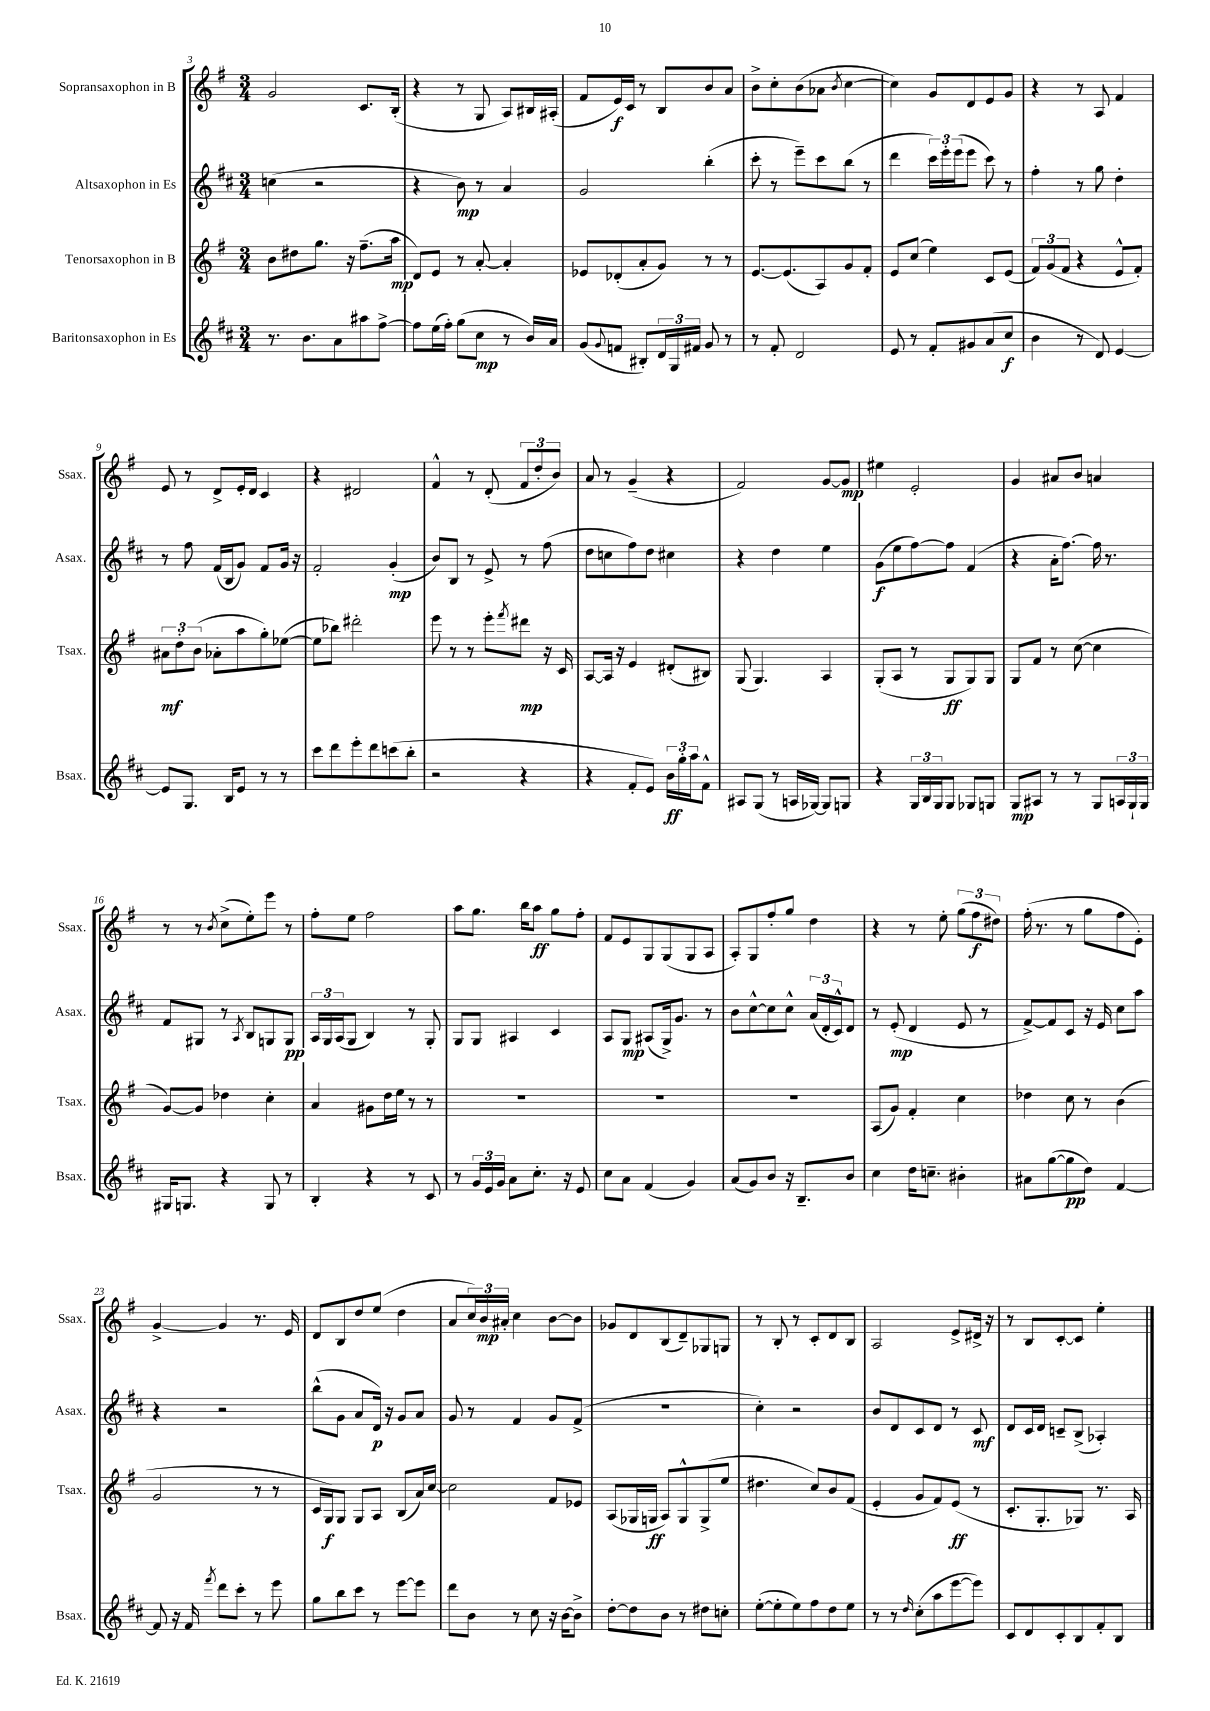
<<
\new StaffGroup <<
\new Staff = "s0" \with { instrumentName = "Sopransaxophon in B" shortInstrumentName = "Ssax." } {
    \clef treble \key g \major \numericTimeSignature \time 3/4
    g'2 c'8. b16-.( |
    r4 r8 g8 a8) bis16 ais16-.( |
    fis'8 e'16\f) c'16 r8 b8 b'8 a'8 |
    b'8-> c''8-. b'8( aes'8 \acciaccatura { b'8 } c''4~ |
    c''4) g'8 d'8 e'8 g'8 |
    r4 r8 a8 fis'4 |
    e'8 r8 d'8-> e'16-. d'16 c'4 |
    r4 dis'2 |
    fis'4-^ r8 d'8-.( \tuplet 3/2 { fis'8 d''8-. b'8) } |
    a'8 r8 g'4--( r4 |
    fis'2) g'8~ g'8\mp |
    eis''4 e'2-. |
    g'4 ais'8 b'8 a'4 |
    r8 r8 \acciaccatura { b'8 } c''8->( e''8-.) e'''8 r8 |
    fis''8-. e''8 fis''2 |
    a''8 g''8. b''16 a''8\ff g''8 fis''8-. |
    fis'8 e'8 g8 g8( g8 a8 |
    a8-.) g8 fis''8-. g''8 d''4 |
    r4 r8 e''8-. \tuplet 3/2 { g''8( fis''8\f dis''8) } |
    fis''16-.( r8. r8 g''8 fis''8 e'8-.) |
    g'4~-> g'4 r8. e'16 |
    d'8 b8 d''8 e''8( d''4 |
    a'8 \tuplet 3/2 { c''16) b'16\mp ais'16-. } c''4 b'8~ b'8 |
    ges'8 d'8 b8( d'8--) ges8 g8 |
    r8 b8-. r8 c'8-. d'8 b8 |
    a2 e'8-> dis'16-> r16 |
    r8 b8 c'8~-. c'8 e''4-. \bar "|." |
}
\new Staff = "s1" \with { instrumentName = "Altsaxophon in Es" shortInstrumentName = "Asax." } {
    \clef treble \key d \major \numericTimeSignature \time 3/4
    c''4( r2 |
    r4 b'8\mp) r8 a'4 |
    g'2 b''4-.( |
    cis'''8-. r8 e'''8--) cis'''8 b''8( r8 |
    d'''4 \tuplet 3/2 { cis'''16) e'''16-. e'''16( } e'''8 cis'''8) r8 |
    fis''4-. r8 g''8 d''4-. |
    r8 fis''8 fis'16( b16 g'8) fis'8 g'16 r16 |
    fis'2-. g'4-.\mp( |
    b'8) b8 r8 e'8-> r8 fis''8( |
    d''8 c''8 fis''8) d''8 cis''4 |
    r4 d''4 e''4 |
    g'8\f( e''8 fis''8~) fis''8 fis'4( |
    r4 a'16-. fis''8.~) fis''16 r8. |
    fis'8 gis8 r8 \acciaccatura { a8 } b8 g8 g8\pp |
    \tuplet 3/2 { a16 g16 a16( } g8 b4) r8 g8-. |
    g8 g8 ais4 cis'4 |
    a8 g8\mp ais8( g16->) g'8. r8 |
    b'8 cis''8~-^ cis''8 cis''8-^ \tuplet 3/2 { a'16( d'16-. cis'16-^) } d'8 |
    r8 e'8-.\mp( d'4 e'8 r8 |
    fis'8~->) fis'8 cis'8 r16 e'16 cis''8 a''8 |
    r4 r2 |
    b''8-^( g'8 a'8 d'16\p) r16 g'8 a'8 |
    g'8 r8 fis'4 g'8 fis'8->( |
    R2. |
    cis''4-.) r2 |
    b'8 d'8 cis'8 d'8 r8 cis'8\mf |
    d'8 cis'16 d'16 c'8-- b8->( aes4-.) \bar "|." |
}
\new Staff = "s2" \with { instrumentName = "Tenorsaxophon in B" shortInstrumentName = "Tsax." } {
    \clef treble \key g \major \numericTimeSignature \time 3/4
    b'8 dis''8 g''8. r16 fis''8.--( a''16\mp |
    d'8) e'8 r8 a'8~-. a'4-. |
    ees'8 des'8-.( a'8-. g'8) r8 r8 |
    e'8.~ e'8.( a8) g'8 fis'8-. |
    e'8 c''8( e''4) c'8 e'8( |
    \tuplet 3/2 { fis'8) g'8( fis'8 } r4 e'8-^ fis'8-.) |
    \tuplet 3/2 { ais'8\mf d''8-. b'8( } aes'8-. a''8 g''8-.) ees''8~( |
    ees''8 bes''8) dis'''2-. |
    e'''8 r8 r8 e'''8-. \acciaccatura { fis'''8 } dis'''8\mp r16 c'16 |
    a8~ a16 r16 e'4 dis'8-.( bis8) |
    g8( g4.) a4 |
    g8-.( a8 r8 g8\ff g8) g8 |
    g8 fis'8 r8 c''8~( c''4 |
    g'8~) g'8 des''4 c''4-. |
    a'4 gis'8 d''16 e''16 r8 r8 |
    R2. |
    R2. |
    R2. |
    a8( g'8) fis'4-. c''4 |
    des''4 c''8 r8 b'4( |
    g'2 r8 r8 |
    c'16 g16\f) g8 g8 a8 b8( a'16) c''16~ |
    c''2 fis'8 ees'8 |
    a8( ges16 g16\ff a8) g8-^ g8->( e''8 |
    dis''4. c''8) b'8 fis'8( |
    e'4-. g'8 fis'8) e'8\ff( r8 |
    c'8.-. g8.-. ges8) r8. a16 \bar "|." |
}
\new Staff = "s3" \with { instrumentName = "Baritonsaxophon in Es" shortInstrumentName = "Bsax." } {
    \clef treble \key d \major \numericTimeSignature \time 3/4
    r8. b'8. a'8 ais''8 fis''8~-> |
    fis''8 e''16( fis''16-.) g''8( cis''8\mp r8 b'16) a'16 |
    g'8( \appoggiatura { g'8 } f'8 bis8-.) \tuplet 3/2 { d'16 g16 fis'16 } g'8 r8 |
    r8 fis'8-. d'2 |
    e'8 r8 fis'8-. gis'8 a'8( cis''8\f |
    b'4 r8 d'8) e'4~ |
    e'8 g8. b16 e'8 r8 r8 |
    cis'''8 d'''8 e'''8-. d'''8 c'''8( b''8-. |
    r2 r4 |
    r4 fis'8-. e'8) \tuplet 3/2 { b'16\ff g''16-. a''16 } fis'8-^ |
    ais8 g8( r8 a16 ges16~) ges8 g8 |
    r4 \tuplet 3/2 { g16 b16 g16 } g8 ges8 g8 |
    g8\mp ais8 r8 r8 g8 \tuplet 3/2 { a16 g16-! g16 } |
    gis16 g8. r4 g8 r8 |
    b4-. r4 r8 cis'8 |
    r8 \tuplet 3/2 { g'16 e'16 g'16 } a'8 cis''8.-. r16 e'8 |
    cis''8 a'8 fis'4( g'4) |
    a'8( g'8) b'8 r16 b8.-- b'8 |
    cis''4 d''16 c''8.-- bis'4-. |
    ais'8 g''8~( g''8\pp d''8) fis'4~ |
    fis'8 r16 fis'16 \acciaccatura { fis'''8 } d'''8 cis'''8-. r8 e'''8 |
    g''8 b''8 cis'''8 r8 e'''8~ e'''8 |
    d'''8 b'8 r8 cis''8 r16 b'16~ b'8-> |
    d''8~-. d''8 b'8 r8 dis''8 c''8-. |
    e''8~-.( e''8-. e''8) fis''8 d''8 e''8 |
    r8 r8 \grace { d''16 } cis''8-.( a''8 e'''8~ e'''8) |
    cis'8 d'8 cis'8-. b8 fis'8-. b8 \bar "|." |
}
>>
>>
\layout { \context { \Score currentBarNumber = #3 } }
